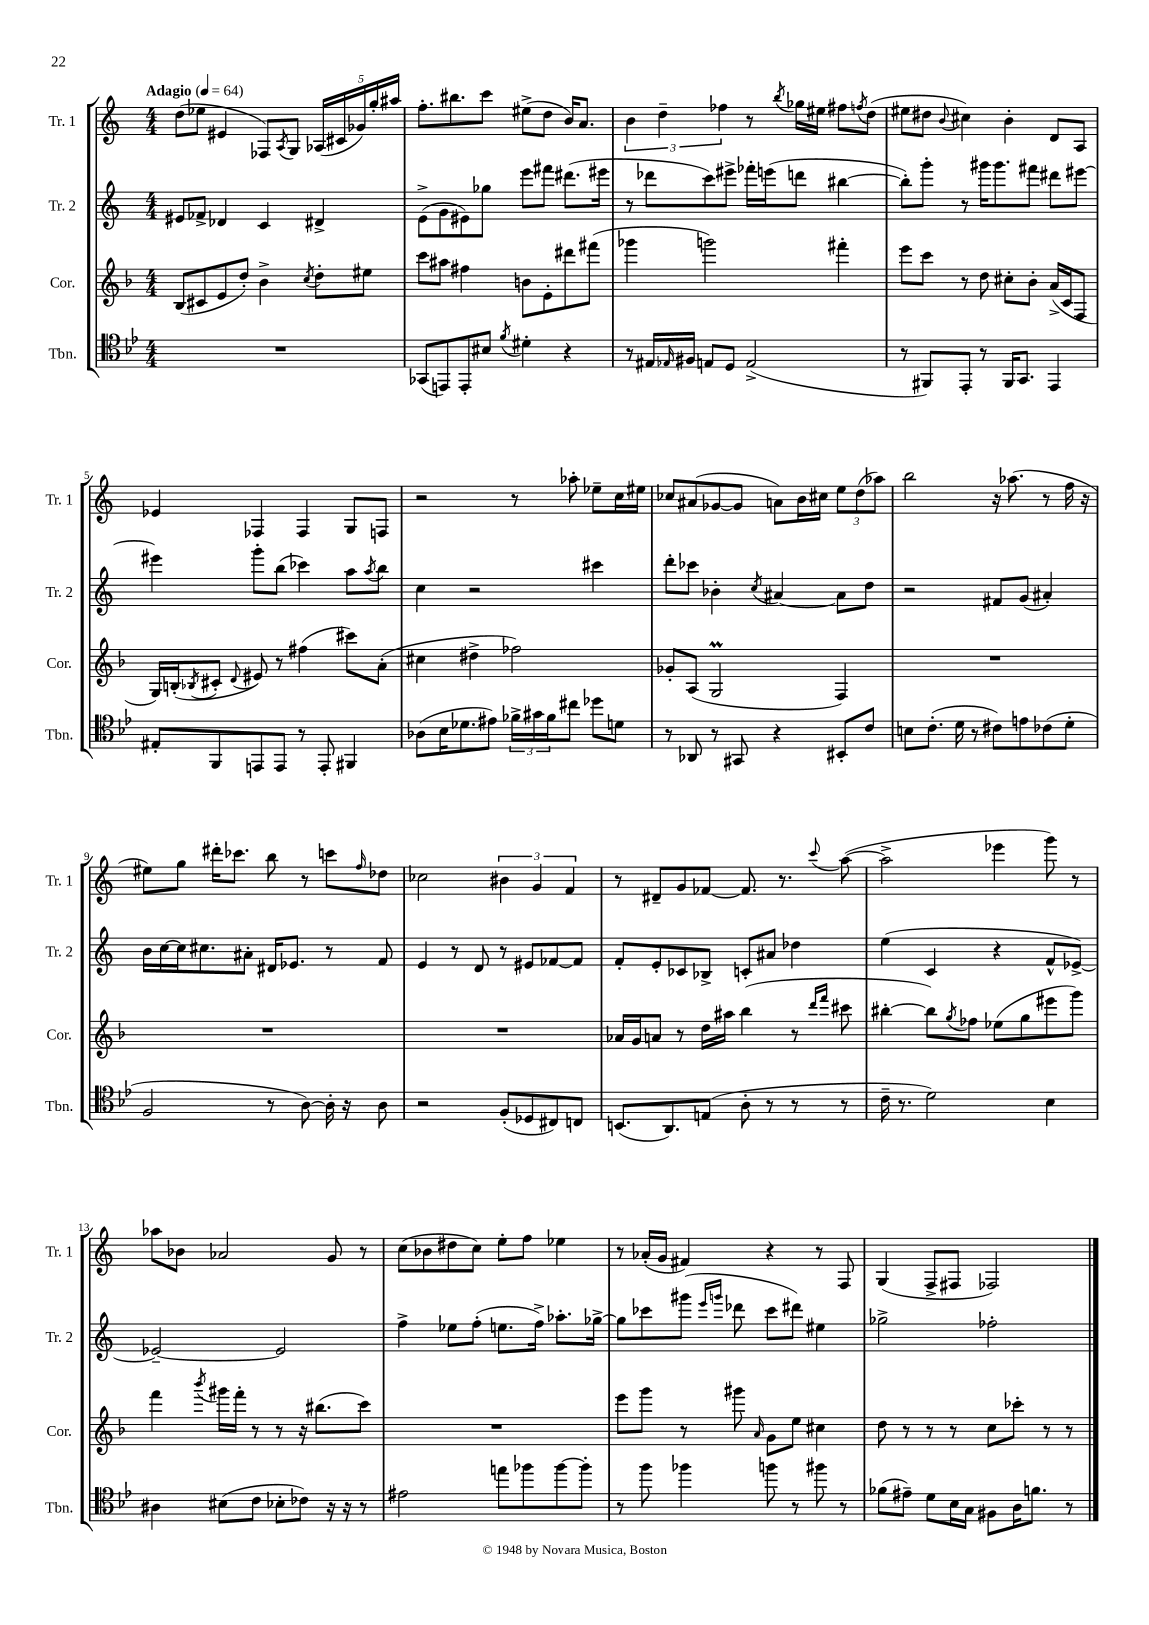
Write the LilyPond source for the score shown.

<<
\new StaffGroup <<
\new Staff = "s0" \with { instrumentName = "Tr. 1" shortInstrumentName = "Tr. 1" } {
    \clef treble \key c \major \numericTimeSignature \time 4/4 \tempo "Adagio" 4 = 64
    d''8( ees''8 eis'4 fes8) \acciaccatura { a8 } g8 \tuplet 5/4 { aes16( cis'16 ges'16) g''16-. ais''16 } |
    f''8.-. bis''8. c'''8 eis''8->( d''8 b'16) a'8. |
    \tuplet 3/2 { b'4 d''4-- fes''4 } r8 \acciaccatura { b''8 } ges''16 eis''16 fis''8 \acciaccatura { f''8 } d''8( |
    eis''8 dis''8 \appoggiatura { b'8 } cis''4) b'4-. d'8 a8 |
    ees'4 fes4 fes4 g8 f8 |
    r2 r8 aes''8-. ees''8-- c''16 eis''16 |
    ces''8 ais'8( ges'8~ ges'8 a'8) b'16 cis''16 \tuplet 3/2 { e''8 d''8( aes''8) } |
    b''2 r16 aes''8.( r8 f''16 r16 |
    eis''8) g''8 dis'''16-. ces'''8. b''8 r8 c'''8 \grace { f''16 } des''8 |
    ces''2 \tuplet 3/2 { bis'4 g'4 f'4 } |
    r8 dis'8-- g'8 fes'8~ fes'8. r8. \appoggiatura { c'''8 } a''8~( |
    a''2-> ees'''4 g'''8) r8 |
    aes''8 bes'8 aes'2 g'8 r8 |
    c''8( bes'8 dis''8 c''8) e''8-. f''8 ees''4 |
    r8 aes'16-.( g'16 fis'4) r4 r8 f8 |
    g4( f8-> fis8 fes2) \bar "|." |
}
\new Staff = "s1" \with { instrumentName = "Tr. 2" shortInstrumentName = "Tr. 2" } {
    \clef treble \key c \major \numericTimeSignature \time 4/4
    eis'8 fes'8-> des'4 c'4 dis'4-> |
    e'8->( g'8 eis'8) ges''8 e'''8 fis'''8 dis'''8.( eis'''16 |
    r8 des'''8 c'''8) eis'''8-> fes'''16-. e'''16( d'''8 bis''4~ |
    bis''8-.) g'''8-. r8 gis'''16 gis'''8. fis'''8 dis'''8 eis'''8~ |
    eis'''4 g'''8-. b''8( ces'''4) a''8 \acciaccatura { a''8 } b''8 |
    c''4 r2 cis'''4 |
    d'''8-. ces'''8 bes'4-. \acciaccatura { c''8 } ais'4~ ais'8 d''8 |
    r2 fis'8 g'8( ais'4-.) |
    b'16 c''16~ c''16 cis''8. ais'8-. dis'16 ees'8. r8 f'8 |
    e'4 r8 d'8 r8 eis'8 fes'8~ fes'8 |
    f'8-. e'8-. ces'8 bes8-> c'8-. ais'8 des''4 |
    e''4( c'4 r4 f'8-^ ees'8~->) |
    ees'2~-- ees'2 |
    f''4-> ees''8 f''8-.( e''8. f''16->) aes''8.-. ges''16~-> |
    ges''8 ces'''8 gis'''8( \grace { e'''16 g'''16 } des'''8 ces'''8 dis'''8) eis''4 |
    ges''2-> fes''2-. \bar "|." |
}
\new Staff = "s2" \with { instrumentName = "Cor." shortInstrumentName = "Cor." } {
    \clef treble \key f \major \numericTimeSignature \time 4/4
    bes8( cis'8 e'8 d''8-.) bes'4-> \acciaccatura { c''8 } d''8-. eis''8 |
    c'''8 ais''8 fis''4 b'8 e'8-. dis'''8 fis'''8( |
    ges'''4 g'''2) fis'''4-. |
    e'''8 c'''8 r8 d''8 cis''8-. bes'8-. a'16->( c'16 f8 |
    g16) b16-.( \acciaccatura { bes8 } cis'8-. \appoggiatura { d'8 } eis'8) r8 fis''4( cis'''8) a'8-.( |
    cis''4 dis''4-> fes''2) |
    ges'8-. a8( g2\prall f4) |
    R1 |
    R1 |
    R1 |
    aes'16 g'16 a'8 r8 d''16 ais''16 bes''4( r8 \grace { d'''16 f'''16 } cis'''8 |
    bis''4~-. bis''8) \acciaccatura { g''8 } fes''8 ees''8( g''8 eis'''8 g'''8) |
    f'''4 \acciaccatura { bes'''8 } gis'''16 f'''16-. r8 r8 r16 bis''8.( c'''8) |
    R1 |
    e'''8 g'''8 r8 gis'''8 \grace { a'16 } g'8 e''8 cis''4 |
    d''8 r8 r8 r8 c''8 ces'''8-. r8 r8 \bar "|." |
}
\new Staff = "s3" \with { instrumentName = "Tbn." shortInstrumentName = "Tbn." } {
    \clef tenor \key bes \major \numericTimeSignature \time 4/4
    R1 |
    ges,8( e,8) e,8-. bis8 \acciaccatura { f'8 } dis'4-. r4 |
    r8 eis16 \grace { ees16 } fis16 e8 d8 e2->( |
    r8 fis,8) ees,8-. r8 fis,16 g,8. ees,4 |
    eis8-. f,8 e,8 e,8 r8 e,8-. fis,4 |
    aes8( bes16 des'8. eis'8) \tuplet 3/2 { fes'16-> gis'16 fes'16 } cis''8 des''8 d'8 |
    r8 aes,8 r8 gis,8 r4 bis,8-. c'8 |
    b8 c'8.-.( d'16 r8 cis'8) e'8 ces'8( d'8-. |
    f2 r8 a8~) a16-. r16 a8 |
    r2 f8-.( des8 cis8) c8 |
    b,8.( a,8.) e8( a8-. r8 r8 r8 |
    c'16-- r8. d'2) bes4 |
    ais4 bis8( c'8 bes8-. ces'8) r16 r16 r8 |
    eis'2 e''8 fes''8 fes''8~ fes''8-. |
    r8 f''8 fes''4 f''8 r8 fis''8 r8 |
    fes'8( eis'8--) d'8 bes16 g16 fis8 a16 f'8. r8 \bar "|." |
}
>>
>>
